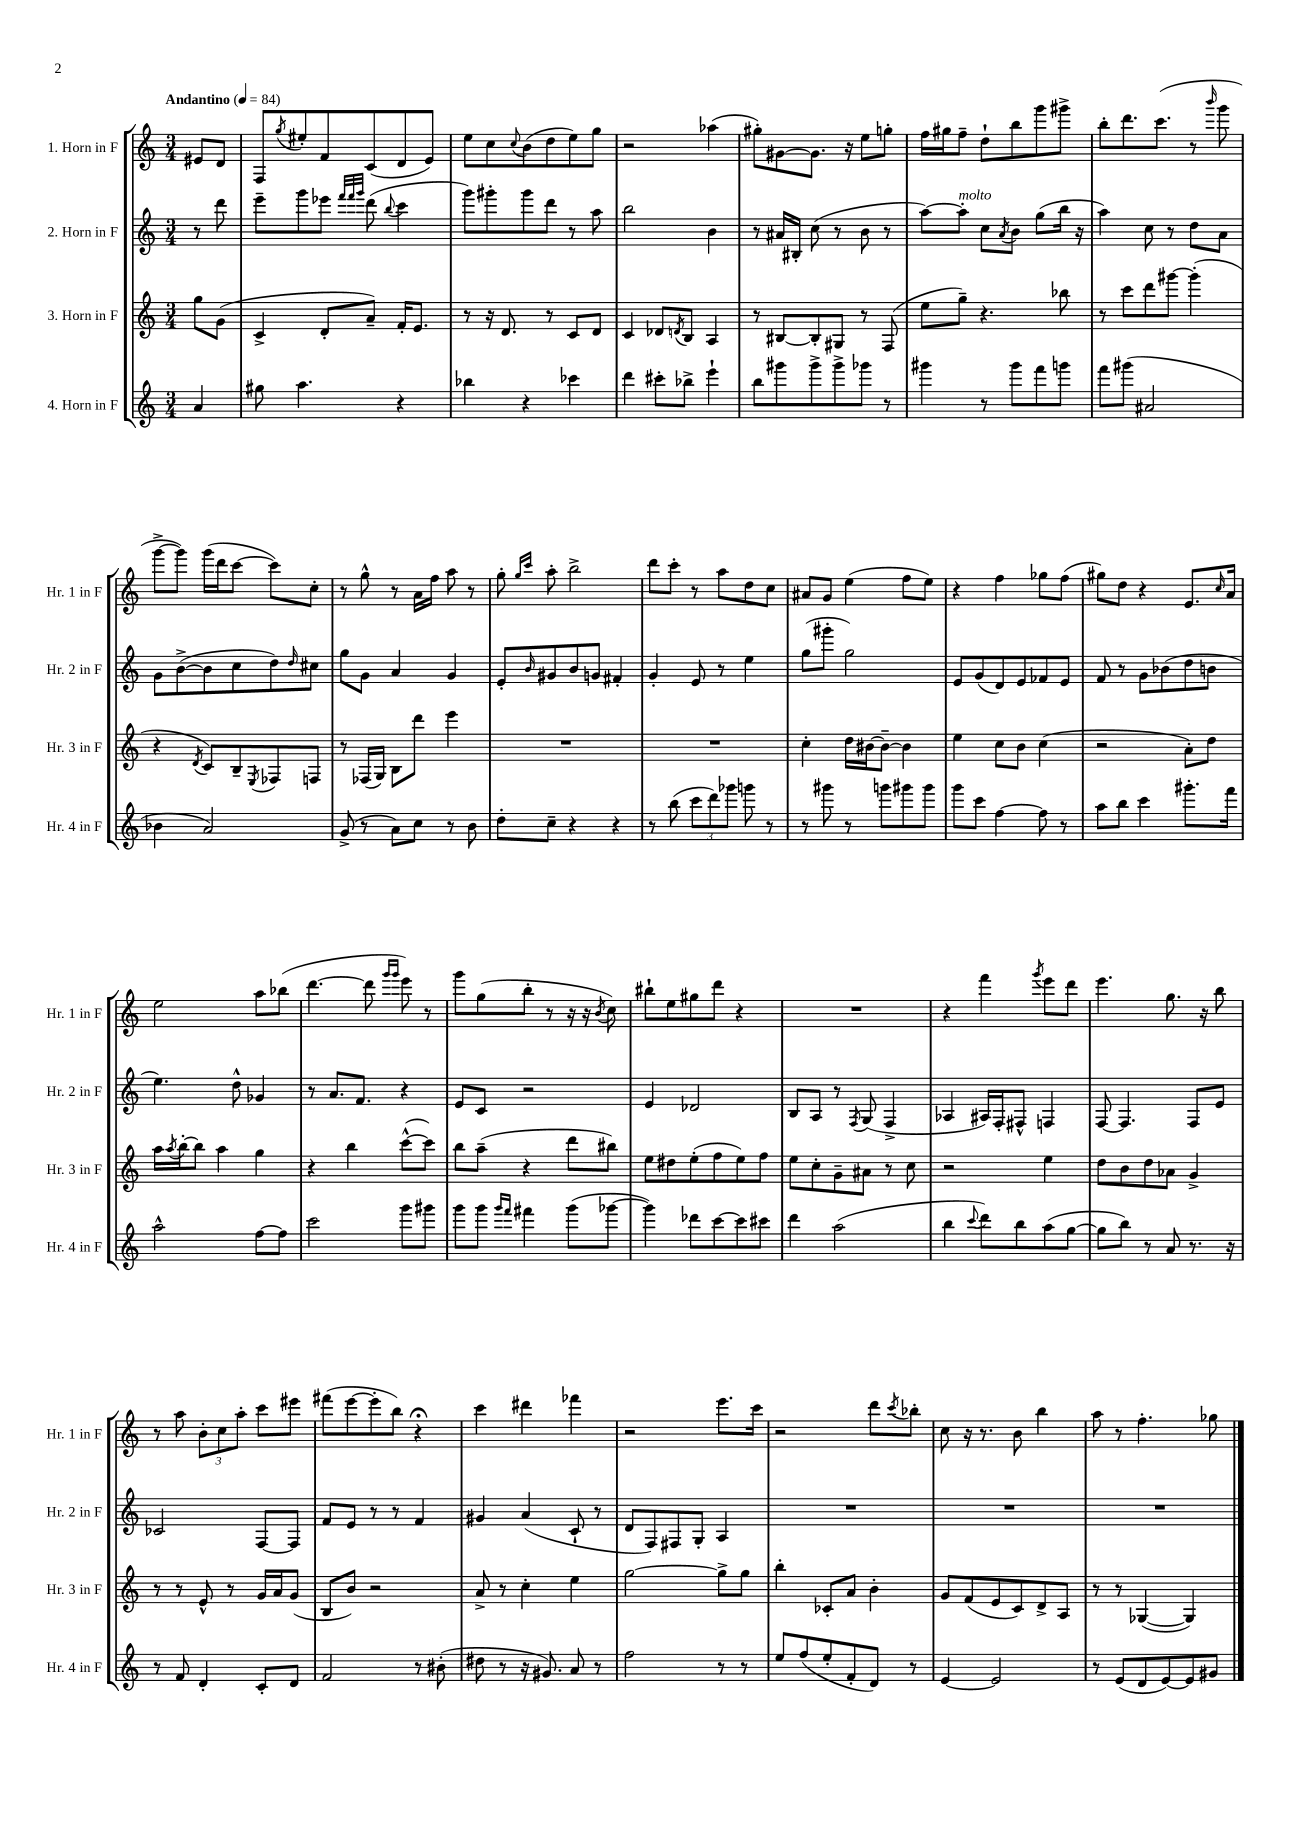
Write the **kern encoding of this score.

**kern	**kern	**kern	**kern
*part4	*part3	*part2	*part1
*staff4	*staff3	*staff2	*staff1
*I"4. Horn in F	*I"3. Horn in F	*I"2. Horn in F	*I"1. Horn in F
*I'Hr. 4 in F	*I'Hr. 3 in F	*I'Hr. 2 in F	*I'Hr. 1 in F
*clefG2	*clefG2	*clefG2	*clefG2
*k[]	*k[]	*k[]	*k[]
*M3/4	*M3/4	*M3/4	*M3/4
*MM84	*MM84	*MM84	*MM84
=	=	=	=
!	!	!	!LO:TX:a:B:t=Andantino
4a/	8gg\L	8r	8e#X/L
.	(8g\J	8ddd\	8d/J
=1	=1	=1	=1
8gg#X\	4c^/	8eee~\L	8F/L
.	.	.	8qgg/
4.aa\	.	8ggg\	8ee#X'/
.	8d'/L	8eee-X\J	8f/
.	.	32qqfff/LLL	.
.	.	32qqfff/	.
.	.	32qqggg/JJJ	.
.	8a~/J)	(8ddd\	(8c/
.	.	8qqbb/	.
4r	16f'/KL	4ccc\	8d/
.	8.e/J	.	.
.	.	.	8e/J)
=2	=2	=2	=2
4bb-X\	8r	8ggg\L)	8ee\L
.	16r	8ggg#X'\	8cc\
.	8.d/	.	.
.	.	.	8qqcc/
4r	.	8ggg#\	(8b\
.	8r	8ddd\J	8dd\
4ccc-X\	8c/L	8r	8ee\)
.	8d/J	8aa\	8gg\J
=3	=3	=3	=3
4ddd\	4c/	2bb\	2r
8ccc#X'\L	8d-X/L	.	.
.	8qdn/	.	.
8bb-X^\J	8B/J	.	.
4eee`\	4A/	4b\	(4aa-X\
=4	=4	=4	=4
8bb\L	8r	8r	8gg#X'\L)
8ggg#X\	[8B#X/L	16a#X/LL	[8g#X\
.	.	16B#X'/JJ	.
8ggg#^\	8B#'/]	(8cc\	8.g#\J]
8ggg#^\	8G#X/J	8r	.
.	.	.	16r
8ggg-X\J	8r	8b\	8ee\L
8r	(8F/	8r	8ggn'\J
=5	=5	=5	=5
4ggg#X\	8ee\L	[8aa\L)	16ff\LL
.	.	.	16gg#X\J
!	!	!LO:TX:a:i:t=molto	!
.	8gg~\J)	8aa'\J]	8ff~\J
8r	4.r	8cc\L	8dd`\L
.	.	8qa/	.
8ggg#\L	.	8b\J	8bb\
8fff\	.	(8gg\L	8ggg\
8gggn\J	8bb-X\	16bb\Jk	8ggg#X^\J
.	.	16r	.
=6	=6	=6	=6
8fff\L	8r	4aa\)	8bb'\L
(8ggg#X\J	8ccc\L	.	8.ddd\
2a#X/	8ddd\	8cc\	.
.	.	.	(8.ccc\J
.	[8ggg#X\J	8r	.
.	(4ggg#'\]	8dd\L	8r
.	.	.	16qqbbb/
.	.	8a\J	8ggg\
!!LO:LB:g=z
=7	=7	=7	=7
4b-X\	4r	8g\L	[8ggg^\L
.	.	([8b^\	8ggg\J])
.	8qd/	.	.
2a/)	8c/L)	8b\]	(16ggg\LL
.	.	.	16ddd\J
.	8B~/	8cc\	[8ccc\J
.	8qE/	.	.
.	8F-X/	8dd\)	8ccc\L])
.	.	16qqdd/	.
.	8Fn/J	8cc#X\J	8cc'\J
=8	=8	=8	=8
(8g^/	8r	8gg\L	8r
8r	(16F-X/LL	8g\J	8gg^^\
.	16G/JJ)	.	.
8a\L)	8B\L	4a/	8r
8cc\J	8ddd\J	.	16a\LL
.	.	.	16ff\JJ
8r	4eee\	4g/	8aa\
8b\	.	.	8r
=9	=9	=9	=9
8dd'\L	2.r	8e'/L	8gg'\
.	.	.	16qqgg/LL
.	.	16qqb/	16qqccc/JJ
8cc~\J	.	8g#X/	8aa'\
4r	.	8b/	2bb^\
.	.	8gn/J	.
4r	.	4f#X'/	.
=10	=10	=10	=10
8r	2.r	4g'/	8ddd\L
(8bb\	.	.	8ccc'\J
12ccc\L	.	8e/	8r
12ddd\)	.	.	.
.	.	8r	8aa\L
12ggg-X\J	.	.	.
8gggn\	.	4ee\	8dd\
8r	.	.	8cc\J
=11	=11	=11	=11
8r	4cc'\	(8gg\L	8a#X/L
8ggg#X\	.	8ggg#X'\J	8g/J
8r	16dd\LL	2gg\)	(4ee\
.	[16b#X\J	.	.
8gggn\L	8b#~\J_	.	.
8ggg#X\	4b#\]	.	8ff\L
8ggg#\J	.	.	8ee\J)
=12	=12	=12	=12
8ggg\L	4ee\	8e/L	4r
8ccc\J	.	(8g/	.
[4ff\	8cc\L	8d/)	4ff\
.	8b\J	8e/	.
8ff\]	(4cc\	8f-X/	8gg-X\L
8r	.	8e/J	(8ff\J
=13	=13	=13	=13
8aa\L	2r	8f/	8gg#X\L)
8bb\J	.	8r	8dd\J
4ccc\	.	8g\L	4r
.	.	(8b-X\	.
8.ggg#X'\L	8a'\L)	8dd\	8.e/L
.	8dd\J	8bn\J	.
.	.	.	16qqcc/
16fff\Jk	.	.	16a/Jk
!!LO:LB:g=z
=14	=14	=14	=14
2aa^^\	16aa\LL	4.ee\)	2ee\
.	8qaa/	.	.
.	[16bb'\J	.	.
.	8bb\J]	.	.
.	4aa\	.	.
.	.	8dd^^\	.
[8ff\L	4gg\	4g-X/	8aa\L
8ff\J]	.	.	(8bb-X\J
=15	=15	=15	=15
2ccc\	4r	8r	[4.ddd\
.	.	8.a/L	.
.	4bb\	.	.
.	.	8.f/J	.
.	.	.	8ddd\]
.	.	.	16qqggg/LL
.	.	.	16qqggg/JJ
8ggg\L	([8ccc^^\L	4r	8eee\)
8ggg#X\J	8ccc\J])	.	8r
=16	=16	=16	=16
8ggg\L	8bb\L	8e/L	8ggg\L
8ggg\J	(8aa~\J	8c/J	(8gg\
16qqggg/LL	.	.	.
16qqfff/JJ	.	.	.
4fff#X\	4r	2r	8bb'\J
.	.	.	8r
(8ggg\L	8ddd\L	.	16r
.	.	.	16r
.	.	.	8qb/
[8ggg-X\J	8bb#X\J)	.	8cc\)
=17	=17	=17	=17
4ggg-\])	8ee\L	4e/	8bb#X`\L
.	8dd#X\	.	8ee\
8ddd-X\L	(8ee'\	2d-X/	8gg#X\
[8ccc\	8ff\	.	8ddd\J
8ccc\]	8ee\)	.	4r
8ccc#X\J	8ff\J	.	.
=18	=18	=18	=18
4ddd\	8ee\L	8B/L	2.r
.	8cc'\	8A/J	.
(2aa\	8g~\	8r	.
.	.	8qF/	.
.	8a#X\J	(8G/	.
.	8r	4F^/	.
.	8cc\	.	.
=19	=19	=19	=19
4bb\	2r	4A-X/	4r
8qqccc/	.	.	.
8ddd\L)	.	16A#X/LL)	4fff\
.	.	16F'/J	.
8bb\	.	8F#X^^/J	.
.	.	.	8qggg/
(8aa\	4ee\	4Fn/	8eee\L
[8gg\J	.	.	8ddd\J
=20	=20	=20	=20
8gg\L]	8dd\L	[8F/	4.eee\
8bb\J)	8b\	4.F/]	.
8r	8dd\	.	.
8a/	8a-X\J	.	8.gg\
8.r	4g^/	8F/L	.
.	.	.	16r
.	.	8e/J	8bb\
16r	.	.	.
!!LO:LB:g=z
=21	=21	=21	=21
8r	8r	2c-X/	8r
8f/	8r	.	8aa\
4d'/	8e^^/	.	12b'\L
.	.	.	12cc\
.	8r	.	.
.	.	.	12aa'\J
8c'/L	16g/LL	[8F/L	8ccc\L
.	16a/J	.	.
8d/J	(8g/J	8F/J]	8eee#X\J
=22	=22	=22	=22
2f/	8B/L	8f/L	(8fff#X\L
.	8b/J)	8e/J	[8eee\
.	2r	8r	8eee'\]
.	.	8r	8bb\J)
8r	.	4f/	4r;<
(8b#X'\	.	.	.
=23	=23	=23	=23
8dd#X\	8a^/	4g#X/	4ccc\
8r	8r	.	.
16r	4cc'\	(4a/	4ddd#X\
8.g#X/)	.	.	.
8a/	4ee\	8c`/	4fff-X\
8r	.	8r	.
=24	=24	=24	=24
2ff\	[2gg\	8d/L	2r
.	.	8F/)	.
.	.	8F#X/	.
.	.	8G'/J	.
8r	8gg^\L]	4A/	8.eee\L
8r	8gg\J	.	.
.	.	.	16ccc\Jk
=25	=25	=25	=25
8ee/L	4bb'\	2.r	2r
(8ff/	.	.	.
8ee'/	8c-X'/L	.	.
8f'/	8a/J	.	.
8d/J)	4b'\	.	8ddd\L
.	.	.	8qccc/
8r	.	.	8bb-X'\J
=26	=26	=26	=26
[4e/	8g/L	2.r	8cc\
.	(8f/	.	16r
.	.	.	8.r
2e/]	8e/	.	.
.	8c/)	.	8b\
.	8d^/	.	4bb\
.	8A/J	.	.
=27	=27	=27	=27
8r	8r	2.r	8aa\
(8e/L	8r	.	8r
8d/	([4G-X/	.	4.ff'\
[8e/)	.	.	.
8e/]	4G-/])	.	.
8g#X/J	.	.	8gg-X\
==	==	==	==
*-	*-	*-	*-
